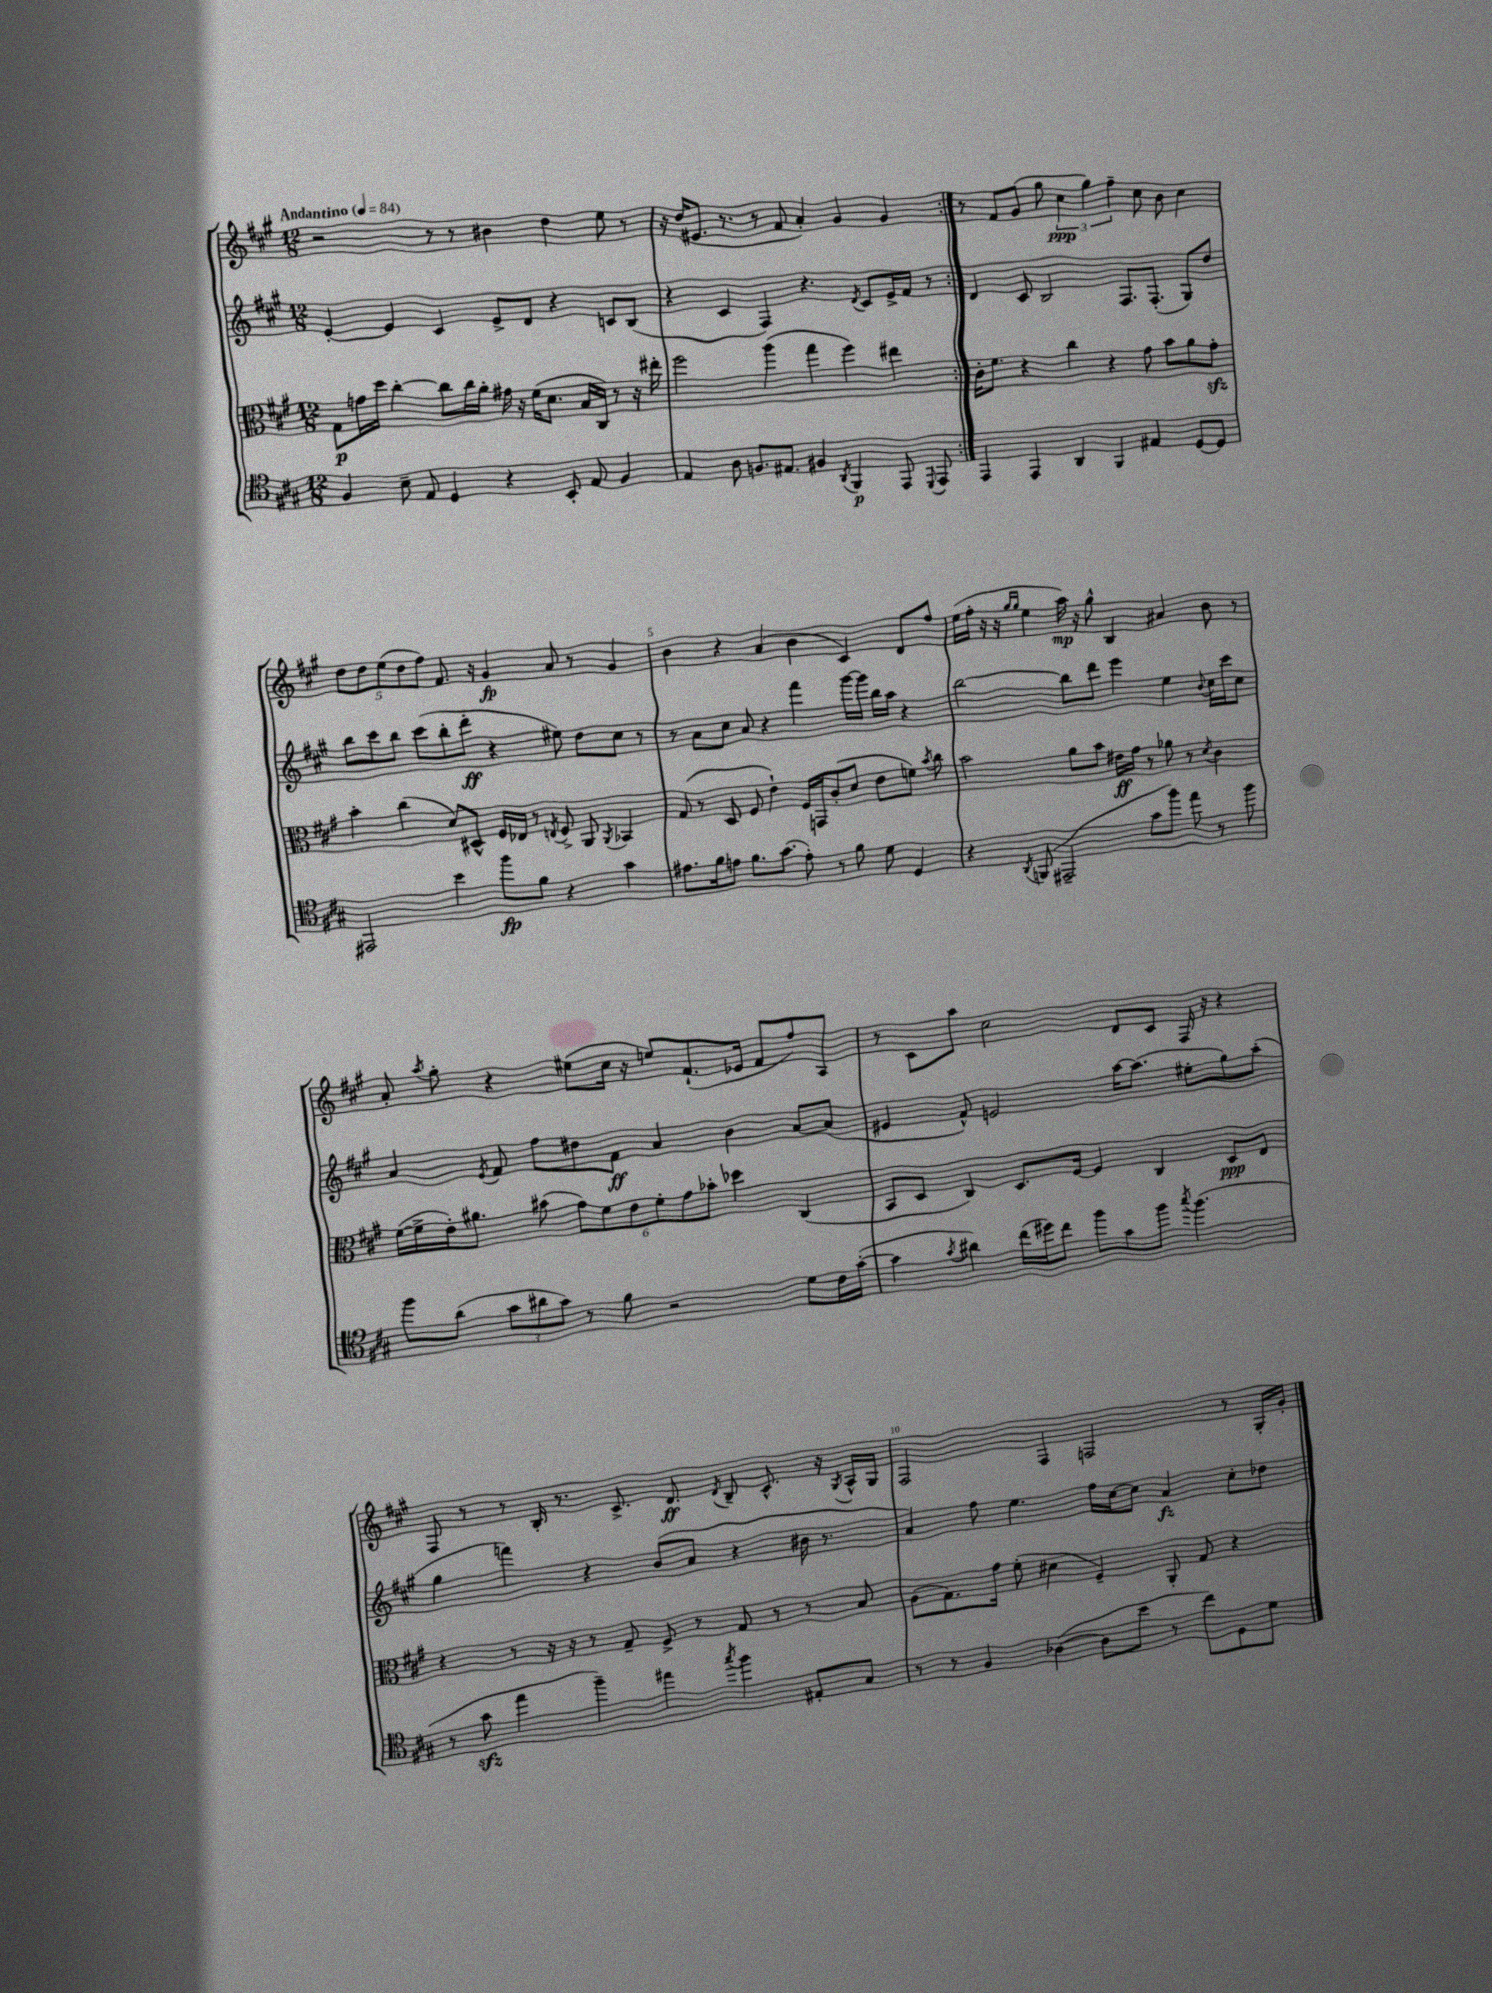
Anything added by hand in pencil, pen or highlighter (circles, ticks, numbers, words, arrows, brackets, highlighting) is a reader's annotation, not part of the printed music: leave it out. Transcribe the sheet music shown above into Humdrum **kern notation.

**kern	**kern	**kern	**kern
*staff4	*staff3	*staff2	*staff1
*clefC4	*clefC3	*clefG2	*clefG2
*k[f#c#g#]	*k[f#c#g#]	*k[f#c#g#]	*k[f#c#g#]
*M12/8	*M12/8	*M12/8	*M12/8
*MM84	*MM84	*MM84	*MM84
4F#/	8G#\L	[4e'/	2r
.	16g\L	.	.
.	16dd\JJ	.	.
8B~\	[4cc#'\	4e/]	.
8E/	.	.	.
4D/	8cc#\]L	4c#/	8r
.	16cc#\L	.	8r
.	16a'\JJ	.	.
4r	16g#\	8e^/L	4b#\
.	16r	.	.
.	(16f#\LK	8d/J	.
.	8.d\J	.	.
8BB'/	.	4r	4dd\
8E/	16B/LL	.	.
.	16C#/JJ)	.	.
4F#/	8r	8c/L	8ee\
.	16r	(8B/J	8r
.	16ee#'\	.	.
=	=	=	=
4E/	2ff#\	4r	16r
.	.	.	(16dd/LK
.	.	.	8.e#/J
8A\	.	4c#/	.
.	.	.	8.r
8.F/L	.	.	.
.	(4aa\	4F#/)	8r
8.E#/J	.	.	.
.	.	.	8f#/
4F#/	4gg#\	4.r	4a'/)
8qAA/	.	.	.
4FF#/	4ff#\)	.	4g#/
.	.	8qd/	.
.	.	8c#/L	.
8EE/	4ee#\	16e^/L	4g#/
.	.	16f#/JJ	.
8qqDD/	.	.	.
8EE/	.	8r	.
=:|!	=:|!	=:|!	=:|!
4EE/	16c#'\LK	4d/	8r
.	8.f#\J	.	.
.	.	.	8f#/L
4EE/	4r	8c#/	(8g#/J
.	.	2B/	8gg#\
4AA/	4cc#\	.	6cc#\
.	.	.	6gg#\)
4FF#/	4r	.	.
.	.	.	6ff#~\
.	.	8.F#/L	.
4E#/	8g#\	.	8cc#\
.	.	(8.F#'/J	.
.	8b\L	.	8b\
[8D/L	8a\	8G#/L)	4cc#\
8D/]J	8g#'\J	8dd/J	.
=	=	=	=
2EE#/	4b'\	8bb\L	10dd\L
.	.	.	10dd\
.	.	8ccc#\	.
.	.	.	(10ee\
.	(4cc#\	8bb\J	.
.	.	.	10dd\
.	.	(8ccc#\L	.
.	.	.	10ff#\J)
4b\	8d/L)	8bb'\	8.f#/
.	8D#^^/J	8ddd'\J	.
.	.	.	16r
8ff#\L	16F#/LL	4r	4g#/
.	16E-/JJ	.	.
8f#\J	8r	.	.
.	8qE/	.	.
4r	8F#^/	8ee#\)	8a/
.	8AA/	8dd\L	8r
.	8qAA/	.	.
4g#\	4BB-/	8cc#\J	4g#/
.	.	8r	.
=	=	=	=
8.e#\L	(8G#/	8r	4b\
.	8r	8a\L	.
16f#\k	.	.	.
8e\J	8D/	8cc#\J	4r
8.f#\L	8F#/	8a/	.
.	4e`\)	4r	(4a/
(8.g#\J	.	.	.
8e'\)	16F#/LL	4fff#\	4b\
.	16GG/J	.	.
8r	(8c#'/	.	.
8f#\	8d/J	[16ggg#\LL	4c#/)
.	.	16ggg#\]JJ	.
8d\	8e\L	16bb\LL	.
.	.	16aa\JJ	.
4D/	8f\J)	4r	8d/L
.	8qb/	.	.
.	8cc#\	.	8ff#/J
=	=	=	=
4r	2b\	[2bb\	(16ee\LL
.	.	.	16ff#'\JJ
.	.	.	16r
.	.	.	16r
.	.	.	16qqgg#/LL
8qAA/	.	.	16qqgg#/JJ
(8FF/	.	.	4ee\
2EE#~/	.	.	.
.	8a\L	8bb\]L	16aa\)
.	.	.	16r
.	8b\J	8ddd\J	8gg#^^\
.	16e#\LL	4eee\	4B/
.	16g#\JJ	.	.
8g#\L	8r	.	.
8ff#\J)	8a-\	4ee\	4a#/
8ee\	8r	.	.
.	8qd/	8qqb/	.
8r	4c#\	16cc#\LL	8b\
.	.	16ccc#\J	.
8ff#\	.	8cc#\J	8r
=	=	=	=
8ff#\L	([16f#\LL	4a/	8a'/
.	16f#^\]	.	.
.	.	.	8qaa/
(8a\J	16e'\J)	.	8gg#'\
.	8.a#\J	.	.
.	.	8qe/	.
12g#\L	.	8f#/	4r
12a#\	.	.	.
.	(8b#\	8ff#\L	.
12g#\J)	.	.	.
8r	12g#\L)	8dd#\	(8ee#\L
.	12f#\	.	.
8f#\	.	8f#\J	16cc#\Jk
.	12e\	.	.
.	.	.	16r
2r	12f#'\	4a/	8ee/L)
.	12g#\	.	.
.	.	.	(8.f#`/
.	12b-'\J	.	.
.	4dd-\	4b\	.
.	.	.	16e-/Jk
.	.	.	8f#/L
8d\L	(4C#/	[8a/L	8ff#/)
16c#\L	.	(8a/]J	8A/J
([16g#'\JJ	.	.	.
=	=	=	=
4g#\]	8BB/L	4e#/	8r
.	8D/J	.	8c#\L
8qg#/	.	.	.
4a#\)	4C#/)	8f#^^/)	8aa\J
.	.	2e/	2cc#\
(16cc#\LL	8.D/L	.	.
16dd#\J)	.	.	.
8cc#\J	.	.	.
.	[16F#/Jk	.	.
8ff#\L	4F#/]	.	.
8g#\	.	[16aa\LK	8d/L
.	.	(8.aa\]J	.
8ff#\J	4C#/	.	8c#/J
8qgg#/	.	.	.
(4.ff#\	.	8ee#'\L	16F#/
.	.	.	16r
.	8D/L	8gg#\)	4r
.	8E/J	(8aa'\J	.
=	=	=	=
8r	4r	4gg#\	8F#/
8g#\	.	.	8r
4ee\	8r	4fff\)	8r
.	16r	.	16B'/
.	16r	.	8.r
4ff#~\)	8r	4r	.
.	8G#~/	.	8.c#^/
4ee#\	8F#^/	(8b/L	.
.	.	.	8.d/
.	8r	8a/J	.
8qgg#/	.	.	8qd/
4ff#\	8G#/	4r	8B~/
.	8r	.	8.c#^^/
8E#'/L	8r	16b#\	.
.	.	8.r	16r
.	.	.	8qG#/
8G#/J	8B/	.	16A^^/LL
.	.	.	16G#/JJ
=	=	=	=
8r	(8A\L	4a/)	2F#/
8r	8.G#\)	.	.
4F#/	.	8ff#\	.
.	16g#\Jk	.	.
.	(8f#'\	4.ee\	.
([4A-\	4d#\	.	4F#/
8A-\]L	4F#~/)	16ff#\LL	2F/
.	.	[16cc#\J	.
8b\J	.	8cc#\]J	.
8r	8AA'/	4a/	.
8cc#\L)	8G#/	.	.
8D\	4r	8cc#'\L	8r
8d\J	.	8dd-\J	16G#'/LL
.	.	.	16g#'/JJ
==	==	==	==
*-	*-	*-	*-
